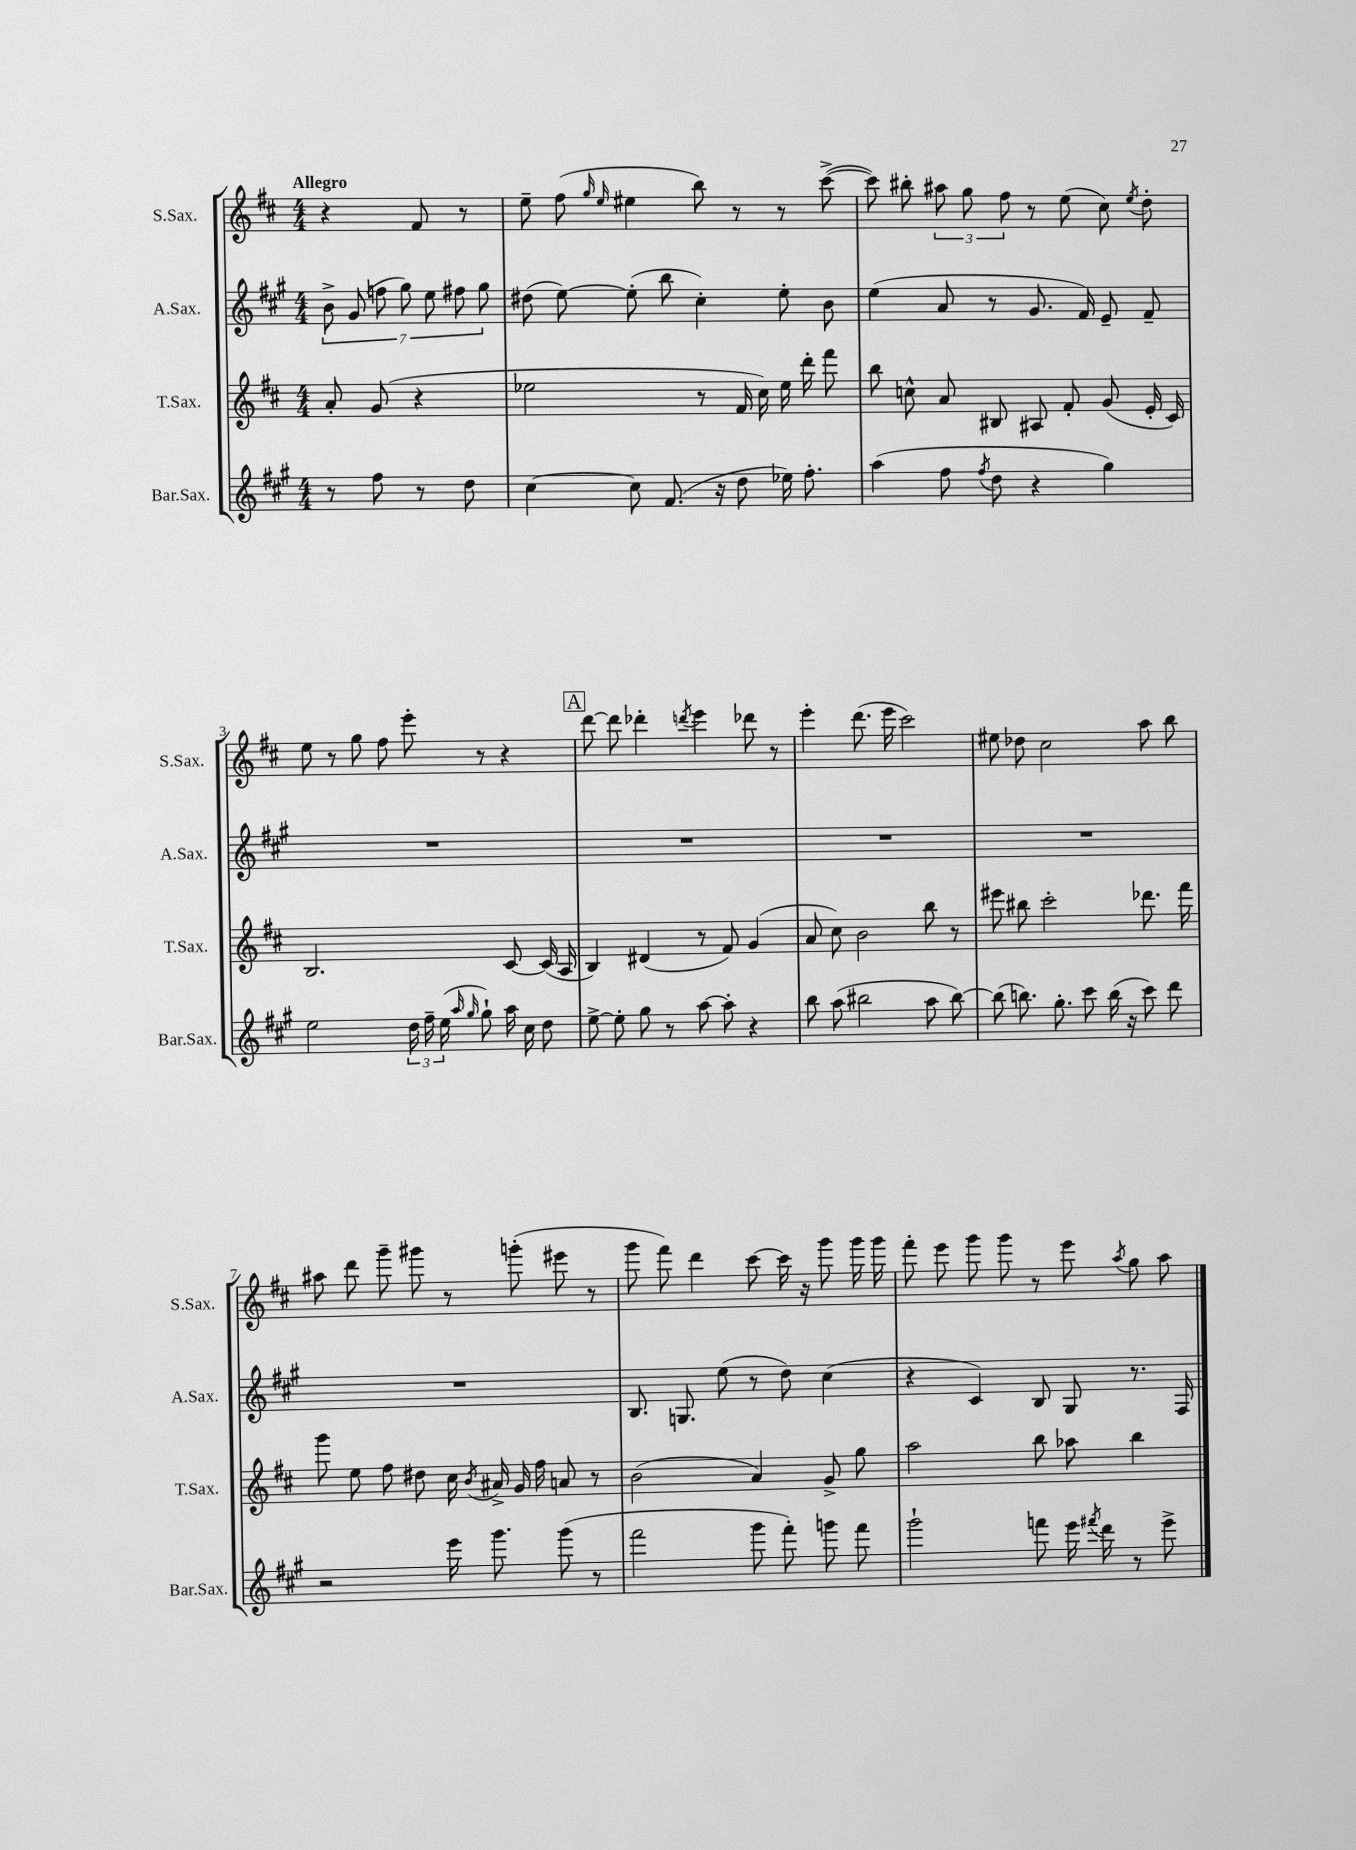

**kern	**kern	**kern	**kern
*staff4	*staff3	*staff2	*staff1
*clefG2	*clefG2	*clefG2	*clefG2
*k[f#c#g#]	*k[f#c#]	*k[f#c#g#]	*k[f#c#]
*M4/4	*M4/4	*M4/4	*M4/4
8r	8a'	14b^	4r
.	.	(14g#	.
8ff#	(8g	.	.
.	.	14ff	.
.	.	14gg#)	.
8r	4r	.	8f#
.	.	14ee	.
.	.	14ff#	.
8dd	.	.	8r
.	.	14gg#	.
=	=	=	=
[4cc#	2ee-	(8dd#	8ee~
.	.	[8ee)	(8ff#
.	.	.	16qqgg
.	.	.	16qqee
8cc#]	.	(8ee']	4ee#
(8.f#	.	8bb	.
.	8r	4cc#')	8bb)
16r	.	.	.
8dd	16f#	.	8r
.	16cc#)	.	.
16ee-)	16ee-	8ee'	8r
8.ff#'	16ddd'	.	.
.	8fff#	8b	([8ccc#^
=	=	=	=
(4aa	8bb	(4ee	8ccc#])
.	8cc^^	.	8bb#'
8ff#	8a	8a	12aa#
.	.	.	12gg
8qff#	.	.	.
8dd	8B#	8r	.
.	.	.	12ff#
4r	8A#	8.g#	8r
.	8f#'	.	(8ee
.	.	16f#)	.
4gg#)	(8g	8e~	8cc#)
.	.	.	8qee
.	16e'	8f#~	8dd'
.	16c#)	.	.
=	=	=	=
2ee	2.B	1r	8ee
.	.	.	8r
.	.	.	8gg
.	.	.	8ff#
24dd	.	.	8eee'
24ff#~	.	.	.
(24ee	.	.	.
16qqaa	.	.	.
16qqgg#	.	.	.
8gg#`)	.	.	8r
16aa	[8c#	.	4r
16cc#	.	.	.
8dd	(16c#]	.	.
.	16A	.	.
=	=	=	=
[8ee^	4B)	1r	[8ddd
8ee']	.	.	8ddd]
8gg#	(4d#	.	4ddd-'
8r	.	.	.
.	.	.	8qddd
[8aa	8r	.	4eee
8aa']	8f#)	.	.
4r	(4g	.	8ddd-
.	.	.	8r
=	=	=	=
8bb	8a	1r	4eee'
(8aa	8cc#)	.	.
2bb#	2b	.	(8.ddd
.	.	.	16eee
.	.	.	2ccc#)
8aa	8bb	.	.
[8bb#)	8r	.	.
=	=	=	=
(8bb#]	8eee#	1r	8ee#
8.bb)	8bb#	.	8dd-
.	2ccc#'	.	2cc#
8.gg#'	.	.	.
8ccc#	.	.	.
(16bb	.	.	.
16r	.	.	.
8ccc#)	8.ddd-	.	8aa
8ddd	.	.	8bb
.	16fff#	.	.
=	=	=	=
2r	8ggg	1r	8aa#
.	8ee	.	8ddd
.	8ff#	.	8ggg~
.	8dd#	.	8ggg#
16eee	16cc#	.	8r
.	8qb	.	.
8.ggg#	16a#^	.	.
.	16g	.	(8ggg'
.	16ff#	.	.
(8ggg#	8a	.	8eee#
8r	8r	.	8r
=	=	=	=
2fff#	(2b	8.B	8ggg
.	.	.	8fff#)
.	.	8.G	.
.	.	.	4ddd
.	.	(8ee	.
8ggg#	4a)	8r	[8ccc#
8fff#')	.	8dd)	16ccc#]
.	.	.	16r
8ggg	8g^	(4cc#	8ggg
8fff#	8gg	.	16ggg
.	.	.	16ggg
=	=	=	=
2ggg#`	2aa	4r	8fff#'
.	.	.	8eee
.	.	4c#)	8ggg
.	.	.	8ggg
8fff	8bb	8B	8r
16eee	8aa-	8G#	8eee
8qfff#	.	.	.
16ddd	.	.	.
.	.	.	8qaa
8r	4bb	8.r	8gg
8eee^	.	.	8aa
.	.	16F#	.
==	==	==	==
*-	*-	*-	*-
